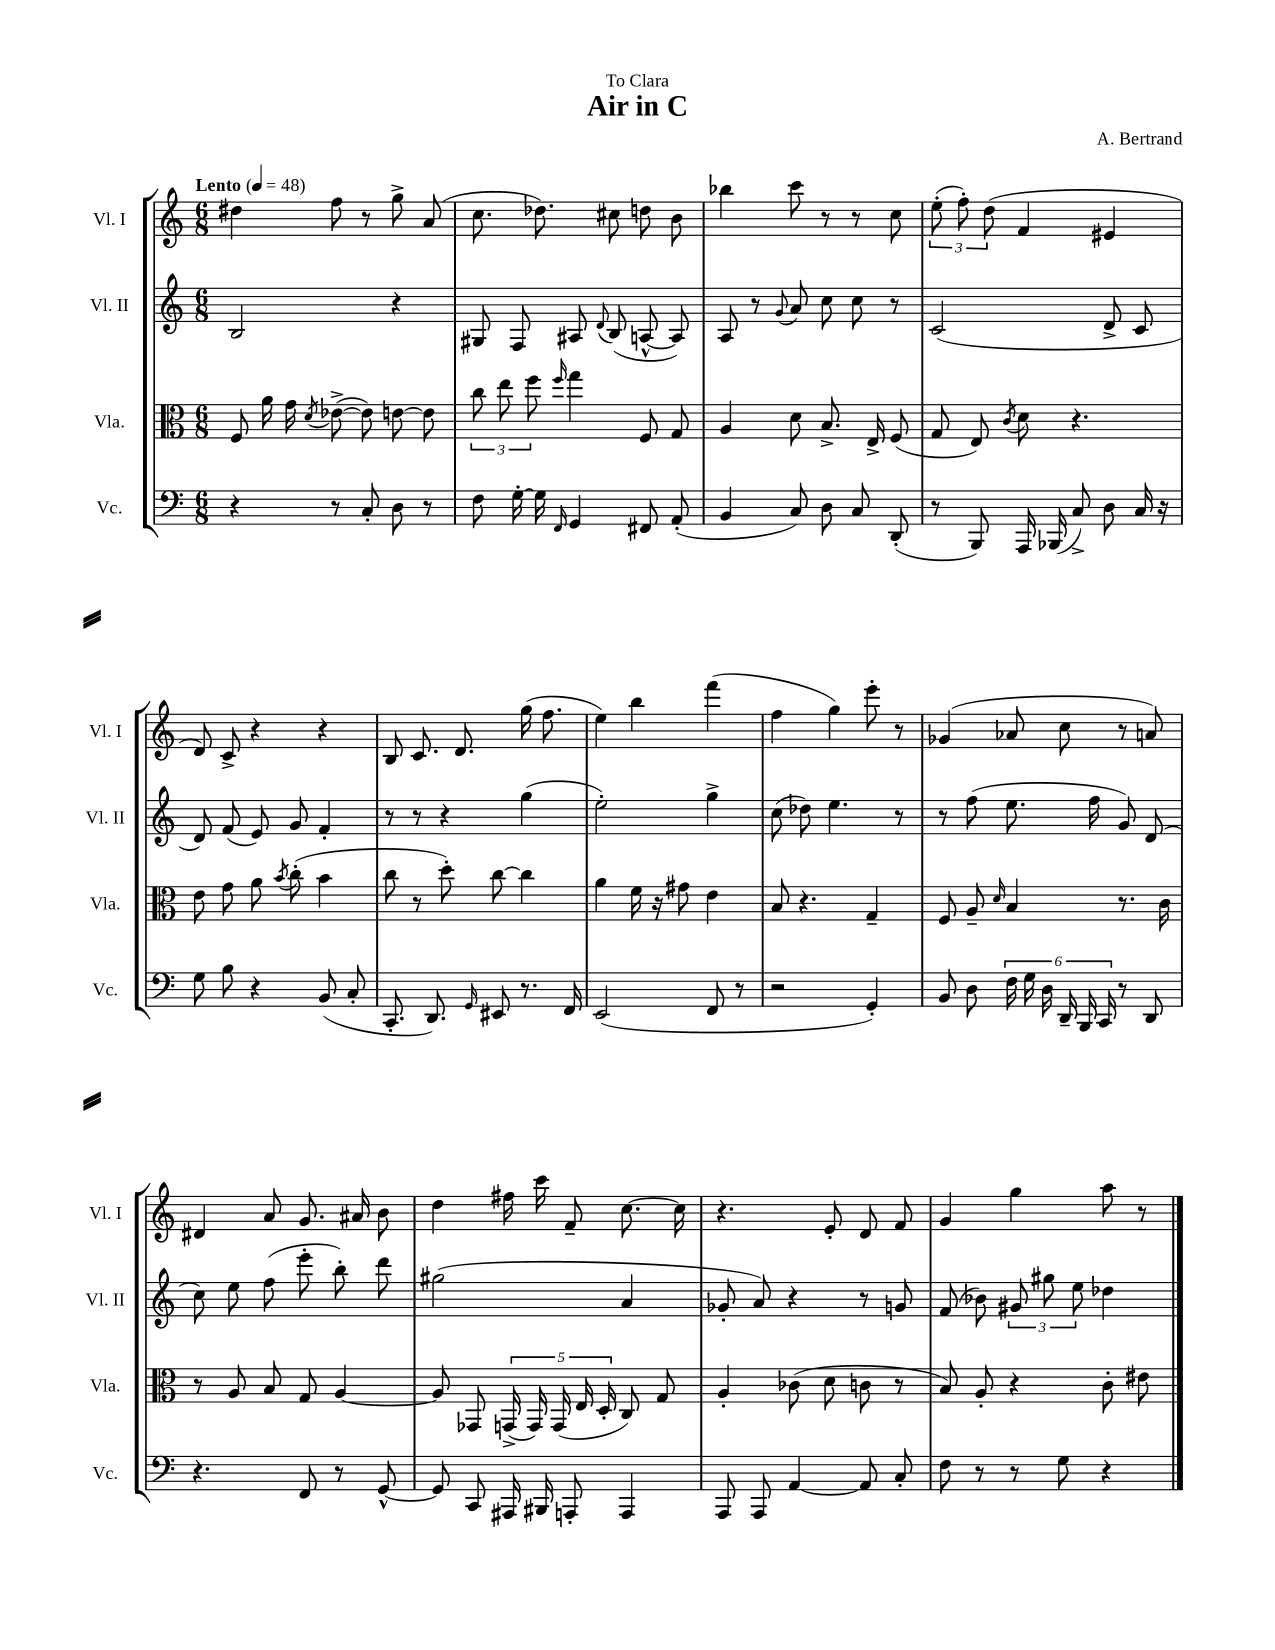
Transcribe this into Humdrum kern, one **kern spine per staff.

**kern	**kern	**kern	**kern
*staff4	*staff3	*staff2	*staff1
*clefF4	*clefC3	*clefG2	*clefG2
*k[]	*k[]	*k[]	*k[]
*M6/8	*M6/8	*M6/8	*M6/8
*MM48	*MM48	*MM48	*MM48
4r	8F	2B	4dd#
.	16a	.	.
.	16g	.	.
.	8qd	.	.
8r	([8e-^	.	8ff
8C'	8e-])	.	8r
8D	[8e	4r	8gg^
8r	8e]	.	(8a
=	=	=	=
8F	12cc	8G#	8.cc
.	12ee	.	.
[16G'	.	8F	.
.	12ff	.	.
16G]	.	.	8.dd-)
16qqFF	16qqff	.	.
4GG	4gg	8A#	.
.	.	8qqd	.
.	.	(8B	8cc#
8FF#	8F	[8A^^	8dd
(8AA'	8G	8A])	8b
=	=	=	=
4BB	4A	8A	4bb-
.	.	8r	.
.	.	8qqg	.
8C)	8d	8a	8ccc
8D	8.B^	8cc	8r
8C	.	8cc	8r
.	16E^	.	.
(8DD'	(8F	8r	8cc
=	=	=	=
8r	8G	(2c	(12ee'
.	.	.	12ff')
8BBB)	8E)	.	.
.	.	.	(12dd
.	8qc	.	.
16AAA	8d	.	4f
(16BBB-	.	.	.
8C^)	4.r	.	.
8D	.	8d^	4e#
16C	.	8c	.
16r	.	.	.
=	=	=	=
8G	8e	8d)	8d)
8B	8g	(8f	8c^
4r	8a	8e)	4r
.	8qb	.	.
.	(8cc'	8g	.
(8BB	4b	4f'	4r
8C'	.	.	.
=	=	=	=
8.CC'	8cc	8r	8B
.	8r	8r	8.c
8.DD)	.	.	.
.	8dd')	4r	.
.	.	.	8.d
16qqGG	.	.	.
8EE#	[8cc	.	.
8.r	4cc]	(4gg	(16gg
.	.	.	8.ff
16FF	.	.	.
=	=	=	=
(2EE	4a	2ee')	4ee)
.	16f	.	4bb
.	16r	.	.
.	8g#	.	.
8FF	4e	4gg^	(4fff
8r	.	.	.
=	=	=	=
2r	8B	(8cc	4ff
.	4.r	8dd-)	.
.	.	4.ee	4gg)
4GG')	4G~	.	8eee'
.	.	8r	8r
=	=	=	=
8BB	8F	8r	(4g-
8D	8A~	(8ff	.
.	16qqd	.	.
24F	4B	8.ee	8a-
24G	.	.	.
24D	.	.	.
24DD~	.	.	8cc
24BBB	.	.	.
.	.	16ff	.
24CC	.	.	.
8r	8.r	8g)	8r
8DD	.	(8d	8a)
.	16c	.	.
=	=	=	=
4.r	8r	8cc)	4d#
.	8A	8ee	.
.	8B	(8ff	8a
8FF	8G	8eee'	8.g
8r	[4A	8bb')	.
.	.	.	16a#
[8GG^^	.	8ddd	8b
=	=	=	=
8GG]	8A]	(2gg#	4dd
8CC	8GG-	.	.
16AAA#	(20GG^	.	16ff#
.	20GG)	.	.
16BBB#	.	.	16ccc
.	(20GG	.	.
8AAA'	.	.	8f~
.	20E	.	.
.	20D'	.	.
4AAA	8C)	4a	[8.cc
.	8G	.	.
.	.	.	16cc]
=	=	=	=
8AAA	4A'	8g-'	4.r
8AAA	.	8a)	.
[4AA	(8c-	4r	.
.	8d	.	8e'
8AA]	8c	8r	8d
8C'	8r	8g	8f
=	=	=	=
8F	8B)	(8f	4g
8r	8A'	8b-)	.
8r	4r	12g#	4gg
.	.	12gg#	.
8G	.	.	.
.	.	12ee	.
4r	8c'	4dd-	8aa
.	8e#	.	8r
==	==	==	==
*-	*-	*-	*-
